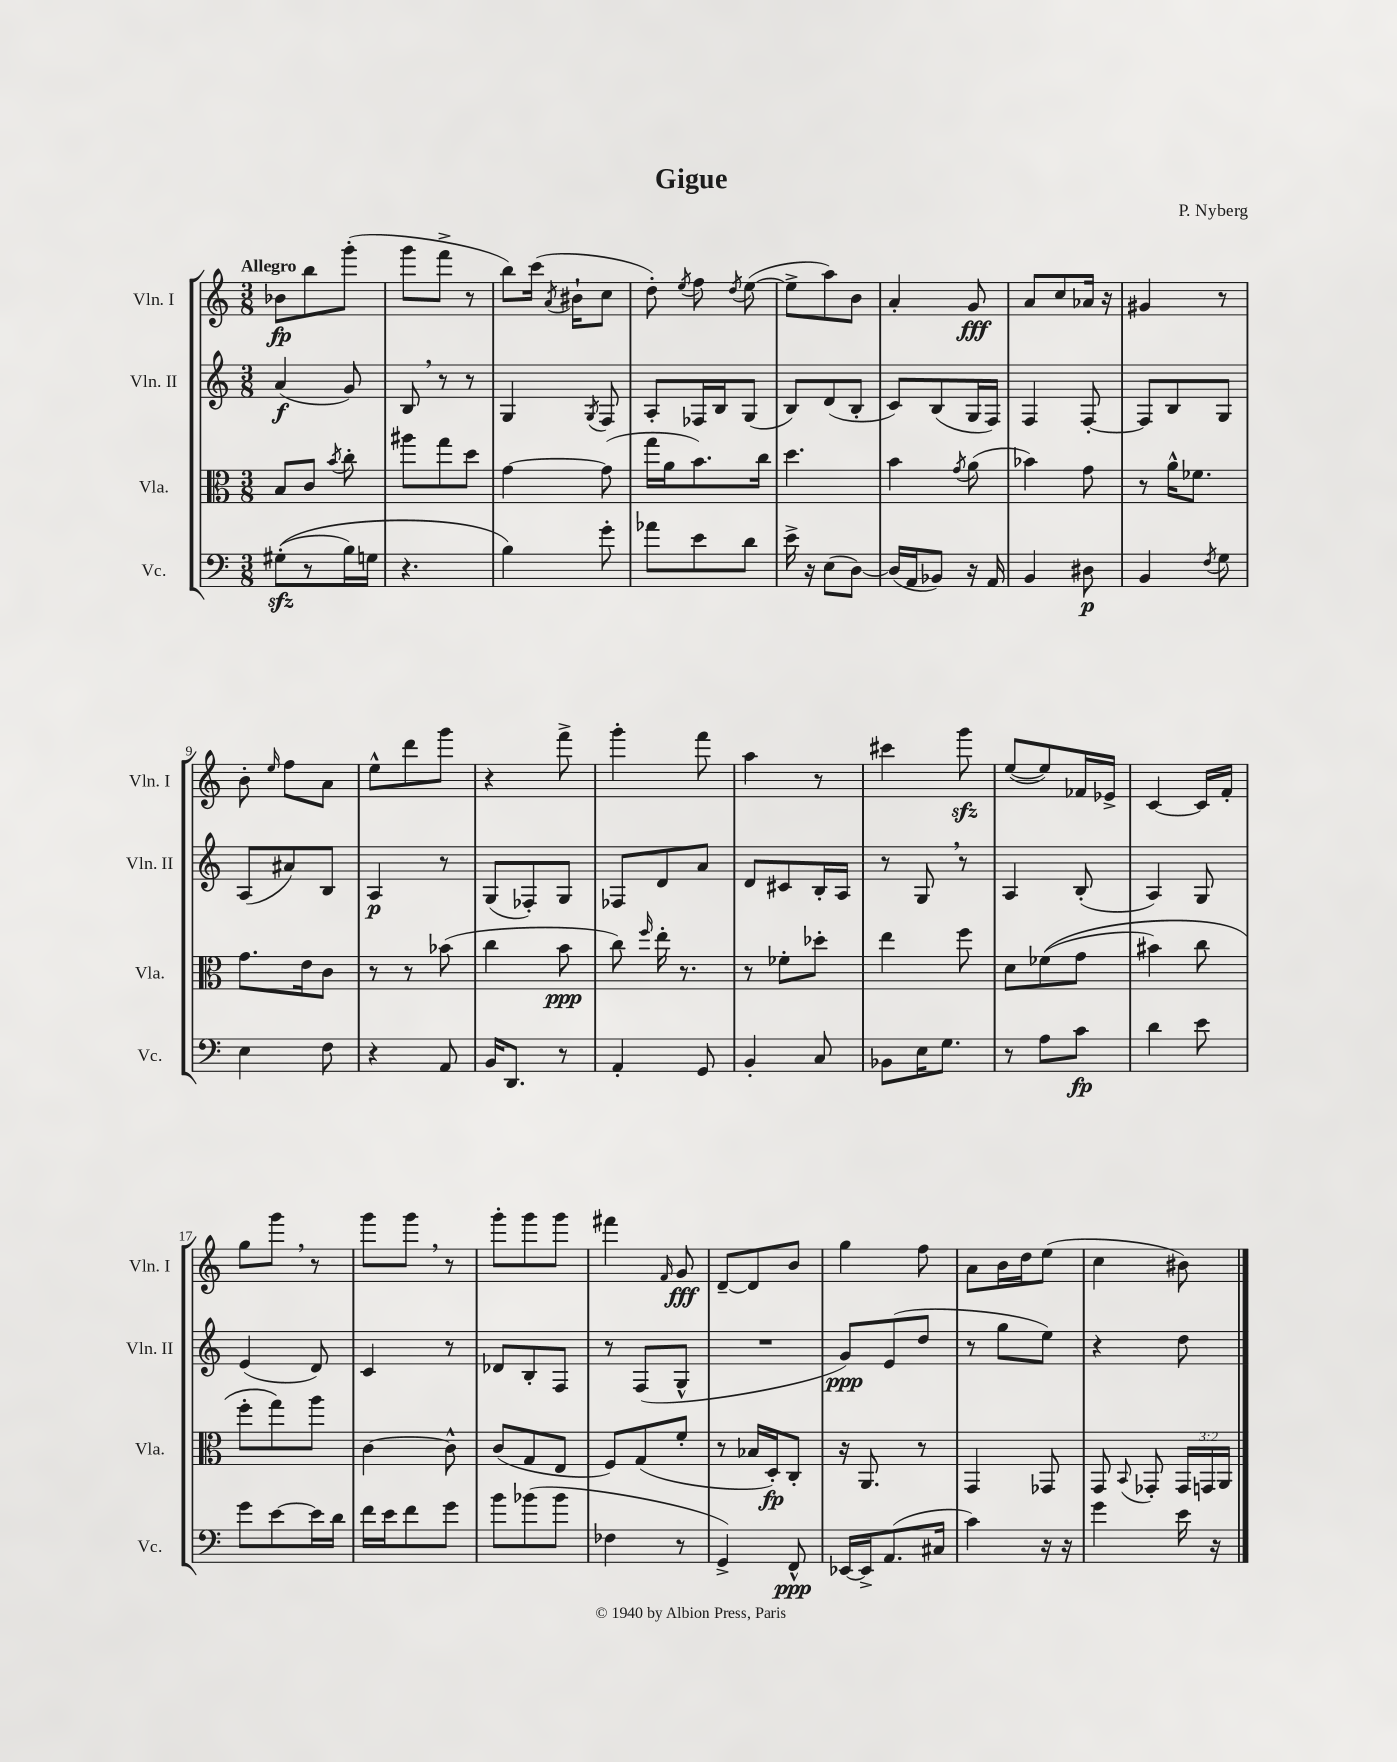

**kern	**kern	**kern	**kern
*staff4	*staff3	*staff2	*staff1
*clefF4	*clefC3	*clefG2	*clefG2
*k[]	*k[]	*k[]	*k[]
*M3/8	*M3/8	*M3/8	*M3/8
&((8G#'	8B	(4a	8b-
8r	8c	.	8bb
.	8qb	.	.
16B)	8cc'	8g)	(8ggg'
16G	.	.	.
=	=	=	=
4.r	8aa#	8B	8ggg
.	8gg	8r	8fff^
.	8dd	8r	8r
=	=	=	=
4B&)	[4g	4G	8bb)
.	.	.	(16ccc
.	.	.	8qa
.	.	.	16b#`
.	.	8qG	.
8g'	(8g]	8F	8cc
=	=	=	=
8a-	16gg	8A'	8dd')
.	16a	.	.
.	.	.	8qee
8e	8.b)	16F-	8ff
.	.	16B	.
.	.	.	8qdd
8d	.	(8G	([8ee
.	16cc	.	.
=	=	=	=
16e^	4.dd	8B)	8ee^]
16r	.	.	.
(8E	.	(8d	8aa)
[8D)	.	8B'	8b
=	=	=	=
(16D]	4b	8c)	4a'
16AA	.	.	.
8BB-)	.	(8B	.
.	8qg	.	.
16r	(8a	16G	8g
16AA	.	16F)	.
=	=	=	=
4BB	4b-)	4F	8a
.	.	.	8cc
8D#	8g	[8F'	16a-
.	.	.	16r
=	=	=	=
4BB	8r	8F]	4g#
.	16a^^	8B	.
.	8.f-	.	.
8qF	.	.	.
8G	.	8G	8r
=	=	=	=
4E	8.g	(8A	8b'
.	.	.	16qqee
.	.	8a#)	8ff
.	16e	.	.
8F	8c	8B	8a
=	=	=	=
4r	8r	4A	8ee^^
.	8r	.	8ddd
8AA	(8b-	8r	8ggg
=	=	=	=
16BB	4cc	(8G	4r
8.DD	.	.	.
.	.	8F-')	.
8r	8b	8G	8fff^
=	=	=	=
4AA'	8cc)	8F-	4ggg'
.	16qqff	.	.
.	16ee'	8d	.
.	8.r	.	.
8GG	.	8a	8fff
=	=	=	=
4BB'	8r	8d	4aa
.	8f-'	8c#	.
8C	8dd-'	16B'	8r
.	.	16A	.
=	=	=	=
8BB-	4ee	8r	4ccc#
16E	.	8G	.
8.G	.	.	.
.	8ff	8r	8ggg
=	=	=	=
8r	8d	4A	([8ee
8A	&((8f-	.	8ee])
8c	8g	(8B'	16f-
.	.	.	16e-^
=	=	=	=
4d	4b#)	4A)	[4c
8e	8cc	8G	16c]
.	.	.	16f'
=	=	=	=
8g	8ff'	(4e	8gg
[8e	8gg&)	.	8ggg
16e]	8aa	8d)	8r
16d	.	.	.
=	=	=	=
16f	[4c	4c	8ggg
16e	.	.	.
8f	.	.	8ggg
8g	8c^^]	8r	8r
=	=	=	=
8b	(8c	8d-	8ggg'
(8b-	8G	8B'	8ggg
8b-	8E	8F	8ggg
=	=	=	=
4F-	8F)	8r	4fff#
.	(8G	(8F	.
.	.	.	16qqf
8r	8f'	8G^^	8g
=	=	=	=
4GG^)	8r	4.r	[8d~
.	16B-	.	8d]
.	16D')	.	.
8FF^^	8C'	.	8b
=	=	=	=
[16EE-	16r	8g)	4gg
16EE-^]	8.AA	.	.
(8.AA	.	(8e	.
.	8r	8dd	8ff
16C#	.	.	.
=	=	=	=
4c)	4GG	8r	8a
.	.	8gg	16b
.	.	.	16dd
16r	8GG-	8ee)	(8ee
16r	.	.	.
=	=	=	=
4g	8GG	4r	4cc
.	8qqBB	.	.
.	8GG-'	.	.
16e	24GG-	8dd	8b#)
.	24GG	.	.
16r	.	.	.
.	24AA	.	.
==	==	==	==
*-	*-	*-	*-
